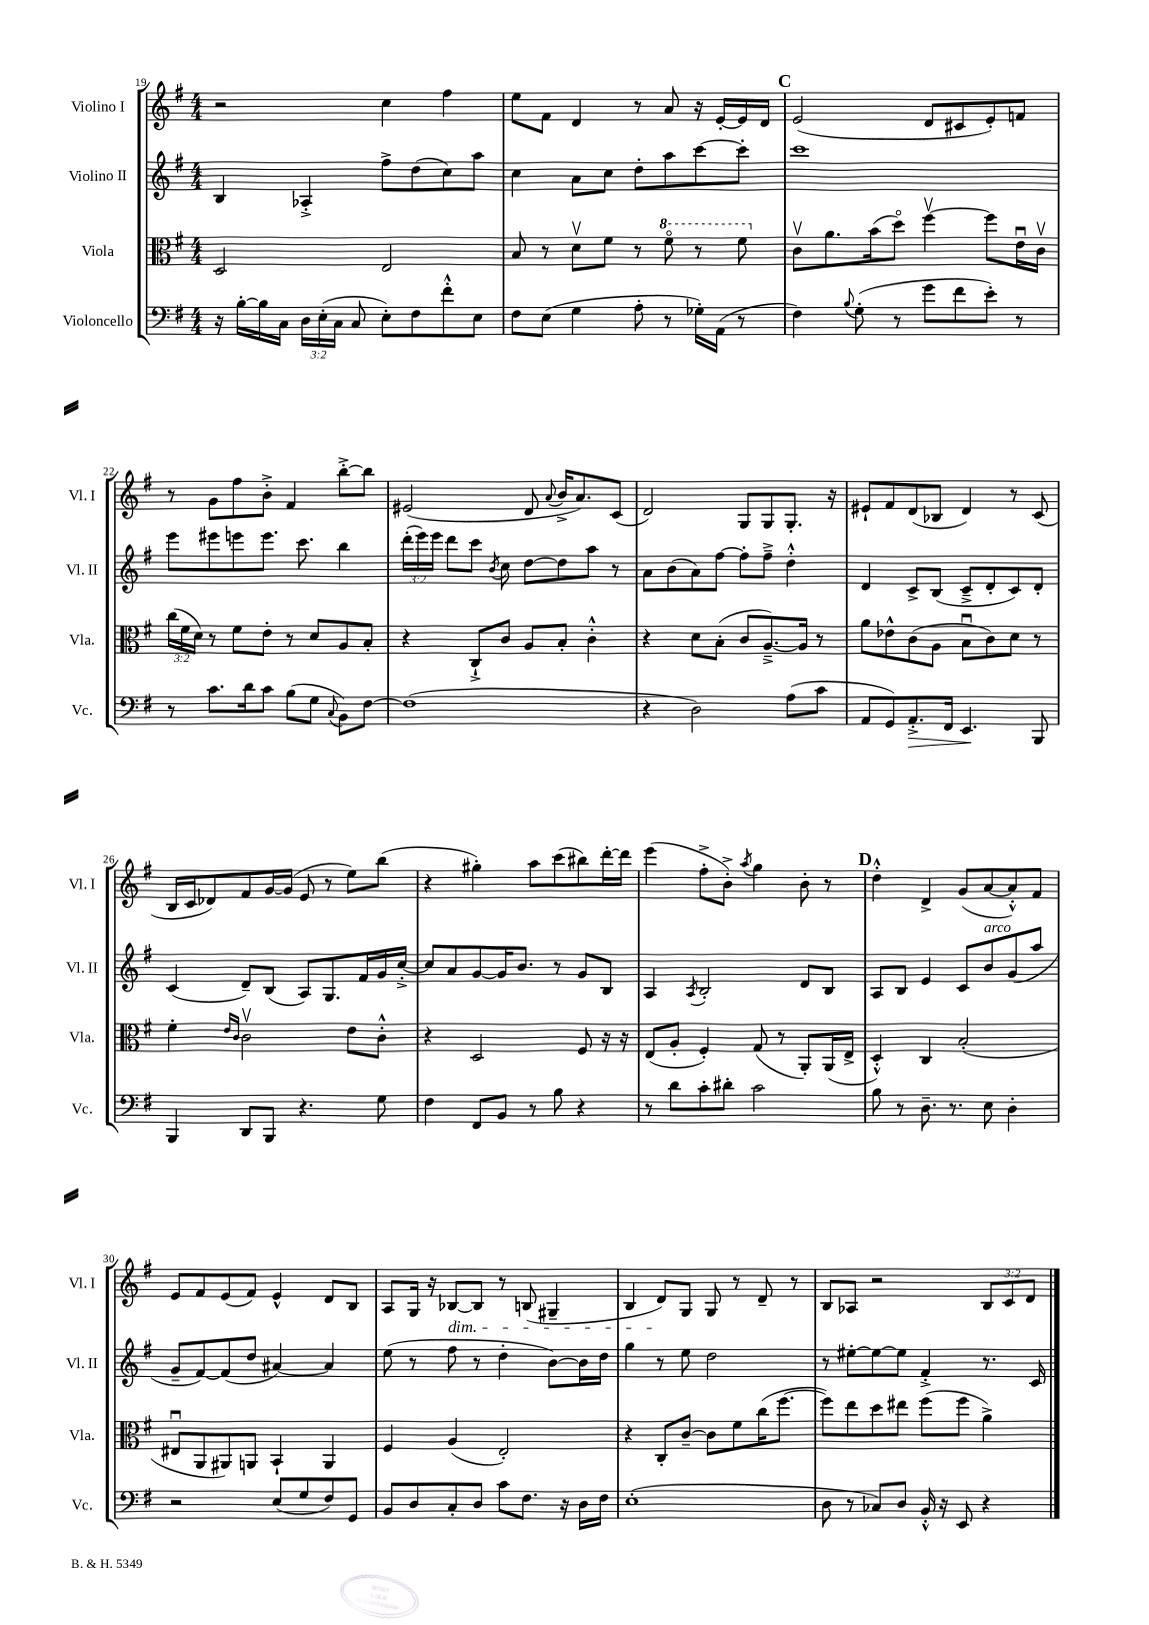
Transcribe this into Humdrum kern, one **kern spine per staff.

**kern	**dynam	**kern	**kern	**kern
*part4	*part4	*part3	*part2	*part1
*staff4	*staff4	*staff3	*staff2	*staff1
*I"Violoncello	*	*I"Viola	*I"Violino II	*I"Violino I
*I'Vc.	*	*I'Vla.	*I'Vl. II	*I'Vl. I
*clefF4	*	*clefC3	*clefG2	*clefG2
*k[f#]	*	*k[f#]	*k[f#]	*k[f#]
*M4/4	*	*M4/4	*M4/4	*M4/4
=19	=19	=19	=19	=19
16r	.	2D/	4B/	2r
[16B'\LL	.	.	.	.
16B\]	.	.	.	.
16C\JJ	.	.	.	.
24D\LL	.	.	4A-X'^/	.
(24E'\	.	.	.	.
24C\JJ	.	.	.	.
8C/	.	.	.	.
8E'\L)	.	2E/	8ff#^\L	4cc\
8F#\	.	.	(8dd\	.
8f#'^^\	.	.	8cc\)	4ff#\
8E\J	.	.	8aa\J	.
=20	=20	=20	=20	=20
8F#\L	.	8B/	4cc\	8ee\L
(8E\J	.	8r	.	8f#\J
4G\	.	8dv\L	8a\L	4d/
.	.	8f#\J	8cc\J	.
8A'\	.	8r	8dd'\L	8r
*	*	*8va	*	*
8r	.	8ff#\	8aa\	8a/
16G-X'\LL)	.	8r	[8ccc\	16r
(16AA\JJ	.	.	.	[16e'/LL
8r	.	8ff#\	8ccc'\J]	16e/]
.	.	.	.	16d/JJ
!!LO:REH:place=s1:t=C
=21	=21	=21	=21	=21
*	*	*X8va	*	*
4F#\)	.	8cv\L	1ccc	(2e/
.	.	8.a\	.	.
8qqB/	.	.	.	.
(8G'\	.	.	.	.
.	.	(16b\k	.	.
8r	.	8dd\J)	.	.
8g\L	.	[4ff#v\	.	8d/L
8f#\	.	.	.	8c#X/
8e'\J)	.	8ff#\L]	.	8e'/)
8r	.	16eu\L	.	8fn/J
.	.	16cv\JJ	.	.
!!LO:LB:g=z
=22	=22	=22	=22	=22
8r	.	(24cc\LL	8eee\L	8r
.	.	24f#\	.	.
.	.	24d\JJ)	.	.
8.c\L	.	8r	8eee#X\	8g\L
.	.	8f#\L	8eeen\	8ff#\
16d\k	.	.	.	.
8c\J	.	8e'\J	8.eee\J	8b'^\J
(8B\L	.	8r	.	4f#/
.	.	.	8.ccc\	.
8G\J	.	8d/L	.	.
8qqC/	.	.	.	.
8BB\L)	.	8A/	4bb\	[8bb'^\L
[8F#\J	.	8B'/J	.	8bb\J]
=23	=23	=23	=23	=23
(1F#]	.	4r	(24ddd'\LL	(2e#X/
.	.	.	24eee\)	.
.	.	.	24eee\JJ	.
.	.	.	8ddd\L	.
.	.	8C`^/L	8ccc\J	.
.	.	.	8qb/	.
.	.	8c/J	8cc\	.
.	.	8A/L	[8dd\L	8d/
.	.	.	.	8qqa/
.	.	8B'/J	8dd\]	16b^/KL
.	.	.	.	8.a/)
.	.	4c'^^\	8aa\J	.
.	.	.	8r	(8c/J
=24	=24	=24	=24	=24
4r	.	4r	8a\L	2d/)
.	.	.	(8b\	.
2D\)	.	8d\L	8a\)	.
.	.	(8B'\J	[8ff#\J	.
.	.	8c/L	8ff#'\L]	8G/L
.	.	[8.A~^/)	8ff#~^\J	8G/
(8A\L	.	.	4dd'^^\	8.G'/J
.	.	16A/Jk]	.	.
8c\J	.	8r	.	.
.	.	.	.	16r
=25	=25	=25	=25	=25
8AA/L	.	8a\L	4d/	8e#X`/L
8GG/)	.	8e-X^^\	.	8f#/
!	!LO:HP:b	!	!	!
8.AA'^/	>	(8c\	8c^/L	(8d/
.	.	8A\J	(8B/J	8B-X/J
16FF#/Jk	.	.	.	.
4.EE/	.	8Bu\L	8c~^/L	4d/)
.	.	8c\)	8d'/	.
.	.	8d\J	8c/)	8r
8BBB/	]	8r	8d'/J	(8c/
!!LO:LB:g=z
=26	=26	=26	=26	=26
4BBB/	.	4f#'\	(4c/	16B/LL
.	.	.	.	16c/J
.	.	.	.	8d-X/)
.	.	16qqe/LL	.	.
.	.	16qqc/JJ	.	.
8DD/L	.	2cv\	8d~/L)	8f#/
8BBB/J	.	.	(8B/J	[16g/L
.	.	.	.	(16g/JJ]
4.r	.	.	8A/L)	8e/
.	.	.	8.G/	8r
.	.	8e\L	.	8ee\L)
.	.	.	16f#/L	.
8G\	.	8c'^^\J	16g/	(8bb\J
.	.	.	[16cc'^/JJ	.
=27	=27	=27	=27	=27
4F#\	.	4r	8cc/L]	4r
.	.	.	8a/	.
8FF#/L	.	2D/	[8g/	4gg#X'\)
8BB/J	.	.	16g/K]	.
.	.	.	8.b/J	.
8r	.	.	.	8aa\L
8B\	.	.	8r	(8ccc\
4r	.	8F#/	8g/L	8bb#X\)
.	.	16r	8B/J	[16ddd'\L
.	.	16r	.	16ddd\JJ]
=28	=28	=28	=28	=28
8r	.	(8E/L	4A/	(4eee\
8d\L	.	8A'/J	.	.
.	.	.	8qA/	.
8c'\	.	4F#'/)	2B'/	8ff#'^\L
8d#X'\J	.	.	.	8b'^\J)
.	.	.	.	8qaa/
2c\	.	(8G/	.	4gg\
.	.	8r	.	.
.	.	8AA'/L)	8d/L	8b'\
.	.	(16AA/L	8B/J	8r
.	.	16E^/JJ	.	.
!!LO:REH:place=s1:t=D
=29	=29	=29	=29	=29
8B\	.	4D'^^/)	8A/L	4dd'^^\
8r	.	.	8B/J	.
8.D~\	.	4C/	4e/	4d^/
8.r	.	.	.	.
.	.	(2B'/	8c/L	(8g/L
!	!	!	!LO:TX:a:i:t=arco	!
8E\	.	.	8b/	[8a/
4D'\	.	.	(8g/	8a'^^/])
.	.	.	8aa/J	8f#/J
!!LO:LB:g=z
=30	=30	=30	=30	=30
2r	.	8E#Xu/L	8g~/L	8e/L
.	.	8AA/	[8f#/)	8f#/
.	.	8AA#X/)	(8f#/]	(8e/
.	.	8AAn/J	8dd/J	8f#/J)
(8E/L	.	4BB`/	[4a#X/)	4e^^/
8G/	.	.	.	.
8F#/)	.	4AA/	4a#/]	8d/L
8GG/J	.	.	.	8B/J
=31	=31	=31	=31	=31
8BB/L	.	4F#/	(8ee\	8A/L
8D/	.	.	8r	16G/Jk
.	.	.	.	16r
!	!	!	!	!LO:TX:b:i:t=dim.
8C'/	.	(4A/	8ff#\	[8B-X/L
8D/J	.	.	8r	8B-/J]
8c\L	.	2E'/)	4dd'\	8r
8.F#\J	.	.	.	(8Bn/
.	.	.	[8b\L)	4G#X~/
16r	.	.	.	.
16D\LL	.	.	16b\L]	.
16F#\JJ	.	.	16dd\JJ	.
=32	=32	=32	=32	=32
(1E'	.	4r	4gg\	4B/
.	.	8C'/L	8r	8d/L)
.	.	[8c~/J	8ee\	8G/J
.	.	8c\L]	2dd\	8G/
.	.	8f#\	.	8r
.	.	(16cc\K	.	8d~/
.	.	[8.ff#\J	.	.
.	.	.	.	8r
=33	=33	=33	=33	=33
8D\	.	8ff#\L])	8r	8B/L
8r	.	8ee\	[8ee#X'\L	8A-X/J
8C-X/L)	.	8dd\	8ee#\_	2r
8D/J	.	8ee#X\J	8ee#\J]	.
16BB'^^/	.	(8ff#\L	4f#'^/	.
16r	.	.	.	.
8EE/	.	8ff#\J	.	.
4r	.	4a^\)	8.r	12B/L
.	.	.	.	12c/
.	.	.	.	12d/J
.	.	.	16c/	.
==	==	==	==	==
*-	*-	*-	*-	*-
